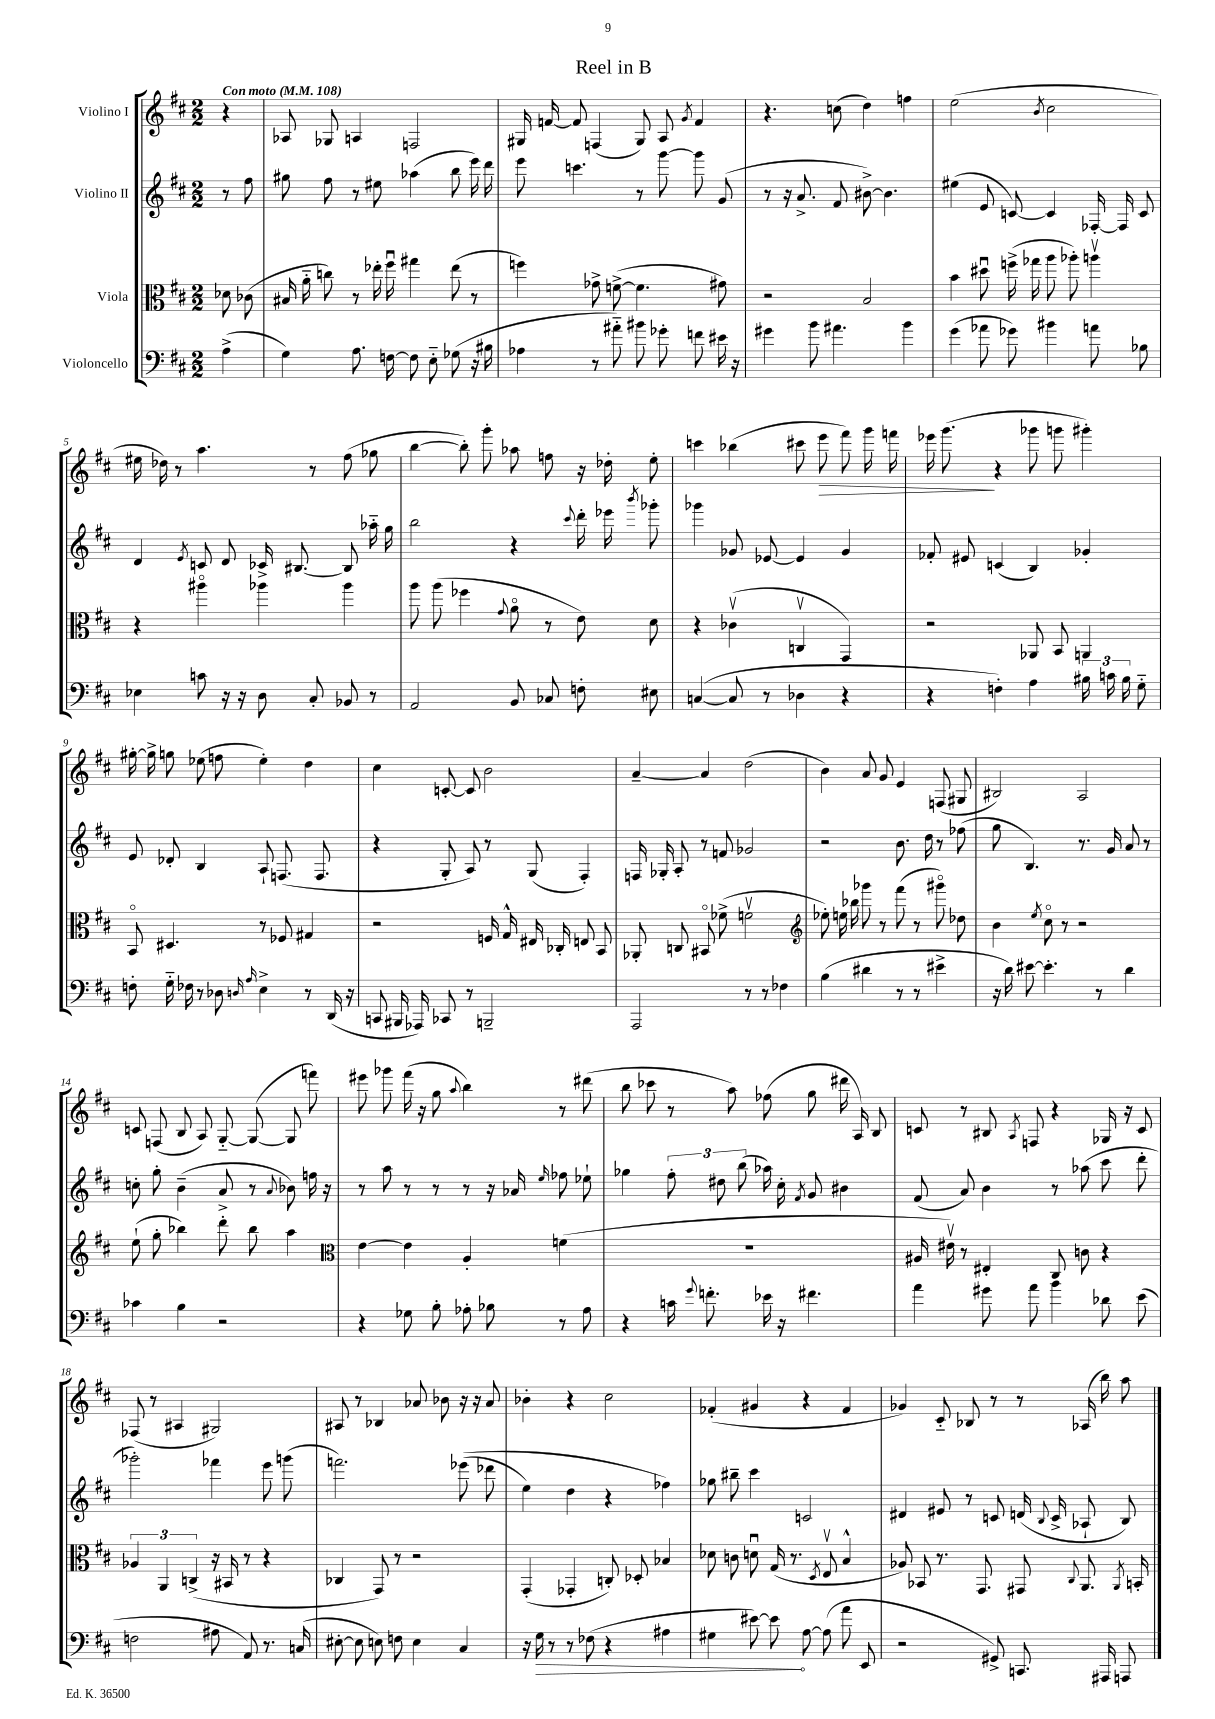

**kern	**kern	**kern	**kern
*staff4	*staff3	*staff2	*staff1
*clefF4	*clefC3	*clefG2	*clefG2
*k[f#c#]	*k[f#c#]	*k[f#c#]	*k[f#c#]
*M2/2	*M2/2	*M2/2	*M2/2
*MM108	*MM108	*MM108	*MM108
(4A^\	8d-\	8r	4r
.	(8c-\	8ff#\	.
=	=	=	=
4G\)	16B#/	8gg#\	8A-/
.	16a'~\	.	.
.	8cc\)	8ff#\	8G-/
8.A\	8r	8r	4A/
.	16ee-'\	8ee#\	.
[16F\	16ff#u\	.	.
8F\]	4gg#\	(4aa-\	2F/
8E'~\	.	.	.
(8G-\	(8ee-\	8bb\	.
16r	8r	16eee\)	.
16B#\	.	16ddd\	.
=	=	=	=
4A-\	4ff\)	8eee\	16G#/
.	.	.	[16f/
.	.	4.ccc\	8f/]
8r	8g-^\	.	(4F/
8a#'~\)	([8f^\	.	.
8b#\	4.f\]	8r	8G#/)
8g-'\	.	[8ggg\	8A/
.	.	.	8qg/
8f\	.	8ggg\]	4f/
16e#\	8g#\)	(8g/	.
16r	.	.	.
=	=	=	=
4g#\	2r	8r	4.r
.	.	16r	.
.	.	8.a^/	.
8b\	.	.	.
4.a#\	.	8f#/	(8cc\
.	2B/	[8b#^\)	4dd\)
.	.	4.b#\]	.
4b\	.	.	4ff\
=	=	=	=
(4g\	4b\	(4ee#\	(2ee\
8a-\	8dd#u\	8e/	.
8g-\)	(16ff^\	[8c/)	.
.	16gg-\	.	.
.	.	.	8qb/
4b#\	8aa\	4c/]	2cc#\
.	8aa-'\)	.	.
8a\	4aav\	[16F-'/	.
.	.	16F-/]	.
8B-\	.	8c/	.
=	=	=	=
4E-\	4r	4d/	16ee#\
.	.	.	16dd-\)
.	.	.	8r
.	.	8qe/	.
8c\	4aa#o\	8c/	4.aa\
16r	.	8d/	.
16r	.	.	.
8D\	4aa-\	16c-^/	.
.	.	[8.B#/	.
8C#'/	.	.	8r
8BB-/	4aa-\	8B#/]	(8ff#\
8r	.	16aa-'~\	8gg-\
.	.	16gg\	.
=	=	=	=
2AA/	8aa\	2bb\	[4bb\
.	(8aa\	.	.
.	4ff-\	.	8bb'\])
.	.	.	8ggg'\
.	8qqg/	.	.
8BB/	8ao\	4r	8aa-\
8C-/	8r	.	8ff\
.	.	8qqccc#/	.
8F'\	8e\)	16ddd'\	16r
.	.	16eee-\	16dd-'\
.	.	8qbbb/	.
8E#\	8d\	8ggg-'\	8ee'\
=	=	=	=
([4C/	4r	4ggg-\	4ccc\
8C/]	(4c-v\	8g-/	(4bb-\
8r	.	[8e-/	.
4D-\	4Cv/	4e-/]	8ccc#\
.	.	.	8eee\
4r	4GG/)	4g-/	8fff#\)
.	.	.	16ggg\
.	.	.	16fff\
=	=	=	=
4r	2r	8f-'/	16eee-\
.	.	.	(8.ggg\
.	.	8e#/	.
4F'\)	.	(4c/	4r
4A\	8AA-/	4B/)	8ggg-\
.	8BB/	.	8ggg\
24B#\	4AA/	4g-'/	4ggg#'\)
24c\	.	.	.
24B#\	.	.	.
8G'~\	.	.	.
=	=	=	=
8F'\	8BBo/	8e/	[16gg#'\
.	.	.	16gg#^\]
16G'~\	4.D#/	8d-'/	8gg\
16F-\	.	.	.
8r	.	4B/	(8ee-\
8D-\	.	.	8ff\
16qqD/	.	.	.
16qqA/	.	.	.
4E^\	8r	8A`/	4ee-'\)
.	8F-/	(8.F/	.
8r	4G#/	.	4dd\
.	.	8.F/	.
(16DD/	.	.	.
16r	.	.	.
=	=	=	=
8CC/	2r	4r	4cc#\
16BBB#/	.	.	.
16AAA-/)	.	.	.
8CC-/	.	8G'/	[8c'/
8r	.	8A/)	8c/]
2BBB~/	16F/	8r	2b\
.	16G^^/	.	.
.	16E#/	(8G/	.
.	16C-'/	.	.
.	8E/	4F#'/)	.
.	8BB/	.	.
=	=	=	=
2AAA/	8AA-'/	16F/	[4a~/
.	.	16G-'/	.
.	8C/	8A'/	.
.	8BB#o/	8r	4a/]
.	(8f-^\	8f/	.
8r	2fv\	2g-/	(2dd\
8r	.	.	.
4F-\	.	.	.
=	=	=	=
*	*clefG2	*	*
(4B\	8ee-'\)	2r	4b\)
.	16ee\	.	.
.	16bb-\	.	.
4d#\	8ggg-\	.	8a/
.	8r	.	8g/
8r	(8fff#\	8.b\	4e/
8r	8r	.	.
.	.	16dd\	.
4e#^\	8ggg#o\)	8r	(8F/
.	8dd-\	(8ff-\	8G#/
=	=	=	=
16r	4b\	8gg\	2B#/)
16d\)	.	.	.
[8e#\	.	4.B/)	.
.	8qee/	.	.
4.e#'\]	8cc#o\	.	.
.	8r	.	.
.	2r	8.r	2A/
8r	.	.	.
.	.	16g/	.
4d\	.	8a/	.
.	.	8r	.
=	=	=	=
4c-\	(8ee`\	8cc'\	8c/
.	8gg'\	8gg'\	(8F/
4B\	4bb-\)	(4b~\	8B/
.	.	.	8A/)
2r	8ddd'\	8a^/	[8G'~/
.	8bb-\	8r	(8G/_
.	.	8qqa/	.
.	4aa\	8b-\)	8G/]
.	.	16ff\	8fff\)
.	.	16r	.
=	=	=	=
*	*clefC3	*	*
4r	[4e\	8r	8eee#\
.	.	8aa\	8ggg-\
8G-\	4e\]	8r	(16fff#\
.	.	.	16r
8B'\	.	8r	8gg\
.	.	.	8qqaa/
8A-'\	4A'/	8r	4bb\)
8B-\	.	16r	.
.	.	16a-/	.
.	.	16qqee/	.
8r	(4f\	8ff-\	8r
8A-\	.	8ee-`\	(8ddd#\
=	=	=	=
4r	1r	4gg-\	8bb\
.	.	.	8ccc-\
16c\	.	12ff#'\	8r
8qqg/	.	.	.
8.f'\	.	.	.
.	.	12dd#\	.
.	.	.	8aa\)
.	.	(12bb\	.
16e-\	.	16aa-\)	(8ff-\
16r	.	16cc#'\	.
.	.	8qf#/	.
4.f#\	.	8g/	8gg\
.	.	4b#\	16ddd#\
.	.	.	16A/)
.	.	.	8B/
=	=	=	=
4a\	16A#/	(8f#/	8c/
.	16e#v\)	.	.
.	8r	8a/)	8r
8g#\	4E#'/	4b\	8B#/
.	.	.	8qA/
8a\	.	.	8F/
4b\	8C#/	8r	4r
.	8c\	(8aa-\	.
8d-\	4r	8ccc#\	16G-/
.	.	.	16r
(8e\	.	8ddd'\	8c/
=	=	=	=
2F\	6A-/	2ggg-'\)	(8F-/
.	.	.	8r
.	6AA/	.	.
.	.	.	4A#/
.	(6C^/	.	.
8A#\	16r	4fff-\	2G#/)
.	16BB#/	.	.
8AA/)	8r	.	.
8.r	4r	8eee\	.
.	.	(8ggg\	.
(16C/	.	.	.
=	=	=	=
[8E#'\	4C-/	2.fff\)	8A#/
8E#\]	.	.	8r
8E\)	8GG/)	.	4B-/
8F\	8r	.	.
4E\	2r	.	8a-/
.	.	.	8b-\
4C#/	.	&((8eee-\	16r
.	.	.	16r
.	.	8ddd-\	8a-/
=	=	=	=
16r	(4GG'/	4ee\)	4b-'\
16G\	.	.	.
8r	.	.	.
8r	4GG-'/	4dd\	4r
(8F-\	.	.	.
4r	8C'/)	4r	2cc#\
.	8D-'/	.	.
4A#\	4B-/	4ff-\&)	.
=	=	=	=
4G#\	8d-\	8gg-\	(4f-'/
.	8c\	8bb#~\	.
[8e#\)	8du\	4ccc#\	4g#/
8e#\]	(16G/	.	.
.	8.r	.	.
[8A\	.	2c/	4r
.	8qD/	.	.
(8A\]	8Ev/	.	.
8a\	4B^^/	.	4f-/
8EE/	.	.	.
=	=	=	=
2r	8A-/)	4d#/	4g-/)
.	8BB-/	.	.
.	8.r	8e#/	8c#'~/
.	.	8r	8B-/
.	8.GG/	.	.
8GG#^/)	.	8c/	8r
8.CC/	8GG#/	(16d/	8r
.	.	8qqB/	.
.	.	16c^/	.
.	8qqC#/	.	.
.	8.AA/	8A-`/	(16A-/
16AAA#/	.	.	16bb\)
8AAA/	.	8B/)	8aa\
.	8qAA/	.	.
.	16BB'/	.	.
==	==	==	==
*-	*-	*-	*-
